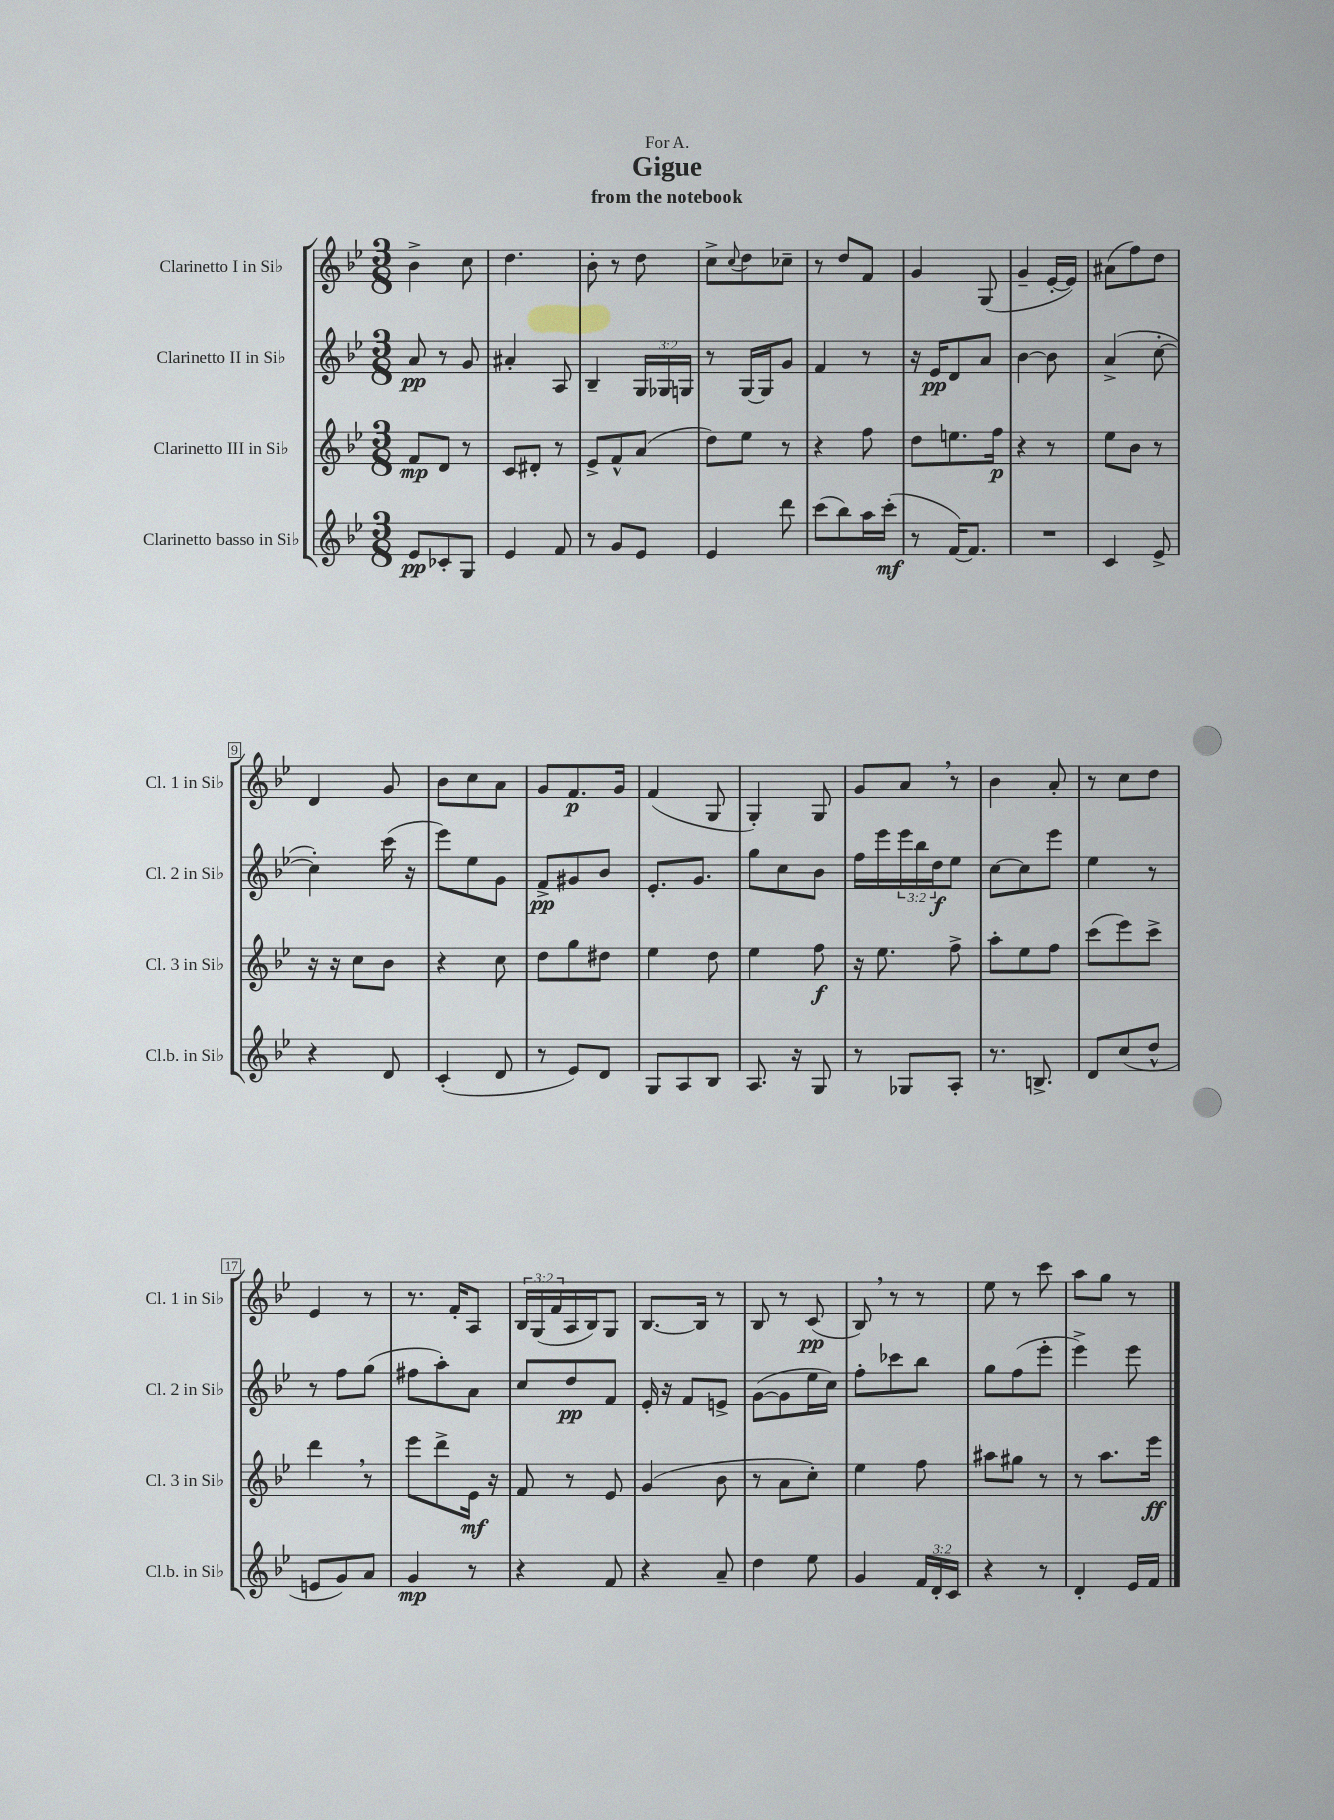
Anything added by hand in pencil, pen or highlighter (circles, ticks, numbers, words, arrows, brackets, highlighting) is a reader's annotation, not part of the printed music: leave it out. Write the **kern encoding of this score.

**kern	**kern	**kern	**kern
*staff4	*staff3	*staff2	*staff1
*clefG2	*clefG2	*clefG2	*clefG2
*k[b-e-]	*k[b-e-]	*k[b-e-]	*k[b-e-]
*M3/8	*M3/8	*M3/8	*M3/8
8e-/L	8f/L	8a/	4b-^\
8c-'/	8d/J	8r	.
8G/J	8r	8g/	8cc\
=	=	=	=
4e-/	8c/L	4a#'/	4.dd\
.	8d#'/J	.	.
8f/	8r	8A/	.
=	=	=	=
8r	8e-^/L	4B-~/	8b-'\
8g/L	8f^^/	.	8r
8e-/J	(8a/J	24G/LL	8dd\
.	.	24G-/	.
.	.	24G/JJ	.
=	=	=	=
4e-/	8dd\L)	8r	8cc^\L
.	.	.	8qqcc/
.	8ee-\J	[16G/LL	8dd\
.	.	16G/]J	.
8ddd\	8r	8g/J	8cc-~\J
=	=	=	=
(8ccc\L	4r	4f/	8r
8bb-\)	.	.	8dd/L
16aa\L	8ff\	8r	8f/J
(16ccc'\JJ	.	.	.
=	=	=	=
8r	8dd\L	16r	4g/
.	.	16e-/LK	.
[16f/LK)	8.ee\	8d/	.
8.f/]J	.	.	.
.	.	8a/J	(8G/
.	16ff\Jk	.	.
=	=	=	=
4.r	4r	[4b-\	4g~/
.	8r	8b-\]	[16e-'/LL
.	.	.	16e-/]JJ)
=	=	=	=
4c/	8ee-\L	(4a^/	(8a#\L
.	8b-\J	.	8ff\)
8e-^/	8r	[8cc'\	8dd\J
=	=	=	=
4r	16r	4cc'\])	4d/
.	16r	.	.
.	8cc\L	.	.
8d/	8b-\J	(16ccc\	8g/
.	.	16r	.
=	=	=	=
(4c'/	4r	8eee-\L)	8b-\L
.	.	8ee-\	8cc\
8d/	8cc\	8g\J	8a\J
=	=	=	=
8r	8dd\L	8f^/L	8g/L
8e-/L)	8gg\	8g#/	8.f/
8d/J	8dd#\J	8b-/J	.
.	.	.	16g/Jk
=	=	=	=
8G/L	4ee-\	8.e-'/L	(4f/
8A/	.	.	.
.	.	8.g/J	.
8B-/J	8dd\	.	8G/
=	=	=	=
8.A/	4ee-\	8gg\L	4G'/)
.	.	8cc\	.
16r	.	.	.
8G/	8ff\	8b-\J	8G/
=	=	=	=
8r	16r	16ff\LL	8g/L
.	8.ee-\	16eee-\	.
8G-/L	.	24eee-\	8a/J
.	.	24bb-\	.
.	.	24dd\J	.
8A'/J	8ff^\	8ee-\J	8r
=	=	=	=
8.r	8aa'\L	[8cc\L	4b-\
.	8ee-\	8cc\]	.
8.B^/	.	.	.
.	8ff\J	8eee-\J	8a'/
=	=	=	=
8d/L	(8ccc\L	4ee-\	8r
(8cc/	8eee-\)	.	8cc\L
8dd^^/J	8ccc^\J	8r	8dd\J
=	=	=	=
8e/L	4ddd\	8r	4e-/
8g/)	.	8ff\L	.
8a/J	8r	(8gg\J	8r
=	=	=	=
4g/	8eee-\L	8ff#\L	8.r
.	8ddd^\	8aa'\)	.
.	.	.	16f'/LK
8r	16e-\Jk	8a\J	8A/J
.	16r	.	.
=	=	=	=
4r	8f/	8cc/L	24B-/LL
.	.	.	(24G/
.	.	.	24f/
.	8r	8dd/	16A/
.	.	.	16B-/J)
8f/	8e-/	8f/J	8G/J
=	=	=	=
4r	(4g/	16e-'/	[8.B-/L
.	.	16r	.
.	.	8f/L	.
.	.	.	16B-/]Jk
8a~/	8b-\	8e^/J	8r
=	=	=	=
4dd\	8r	([8g\L	8B-/
.	8a\L	8g\]	8r
8ee-\	8cc'\J)	16ee-\L	(8c/
.	.	16cc\JJ)	.
=	=	=	=
4g/	4ee-\	8ff'\L	8B-/)
.	.	8ccc-\	8r
24f/LL	8ff\	8bb-\J	8r
24d'/	.	.	.
24c/JJ	.	.	.
=	=	=	=
4r	8aa#\L	8gg\L	8ee-\
.	8gg#\J	(8ff\	8r
8r	8r	8eee-'\J	8ccc\
=	=	=	=
4d'/	8r	4eee-^\)	8aa\L
.	8.aa\L	.	8gg\J
16e-/LL	.	8eee-\	8r
16f/JJ	16eee-\Jk	.	.
==	==	==	==
*-	*-	*-	*-
